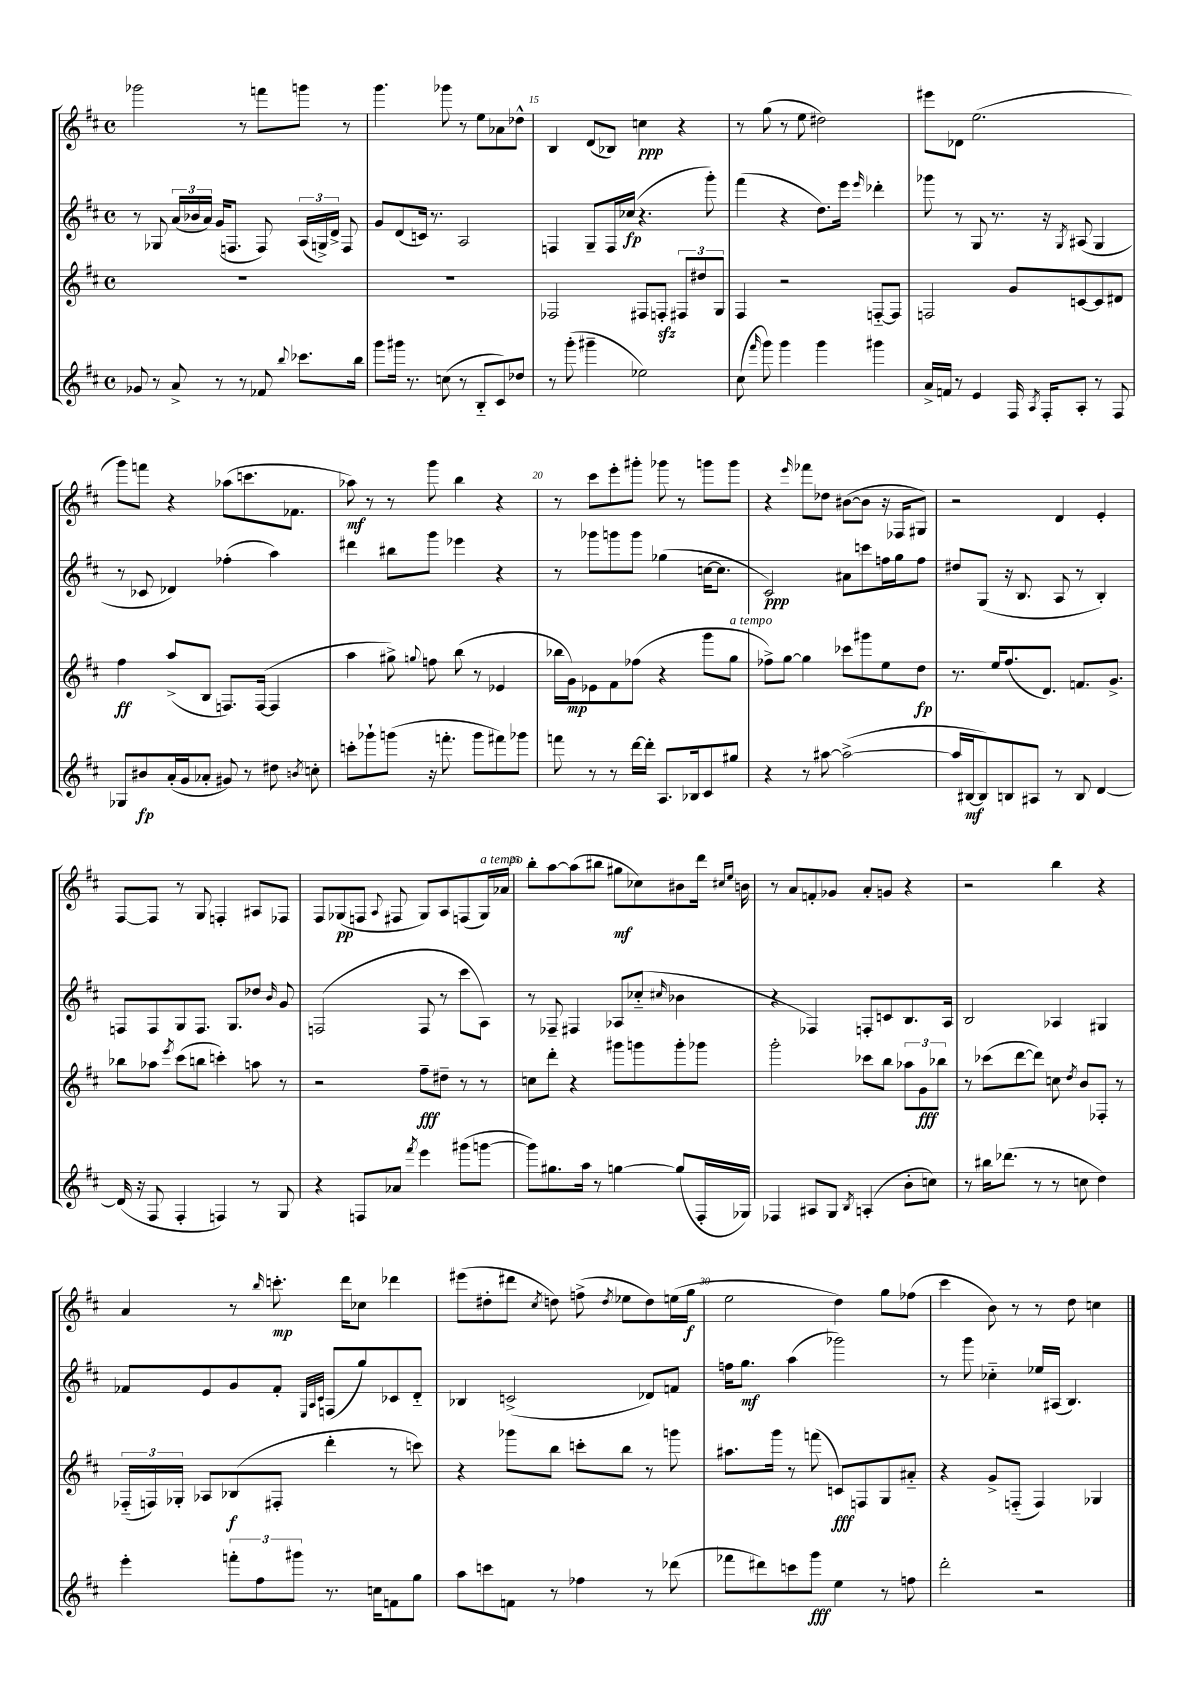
<<
\new StaffGroup <<
\new Staff = "s0" {
    \clef treble \key d \major \defaultTimeSignature \time 4/4
    \autoBeamOff ges'''2 r8 f'''8[ g'''8] r8 |
    g'''4. ges'''8 r8 e''8[ aes'8 des''8]-^ |
    b4 d'8[( bes8]) c''4\ppp r4 |
    r8 g''8( r8 e''8 dis''2) |
    eis'''8[ des'8] e''2.( |
    g'''8[) f'''8] r4 aes''8[( c'''8. fes'8.] |
    aes''8\mf) r8 r8 g'''8 b''4 r4 |
    r8 cis'''8[ e'''8-. gis'''8]-. ges'''8 r8 g'''8[ g'''8] |
    r4 \grace { e'''16 } fes'''8[ des''8] bis'8[~( bis'8] r16 fes16[ gis8]) |
    r2 d'4 e'4-. |
    fis8[~ fis8] r8 g8 f4-. ais8[ fes8] |
    fis8[ ges8\pp( f8] \appoggiatura { a8 } fis8 ges8[) a8 f8( ges16^\markup { \italic "a tempo" }) aes'16] |
    b''8[-. a''8~ a''8( bis''8] gis''8[\mf ces''8) bis'8 d'''16] \grace { cis''16[ e''16] } b'16 |
    r8 a'8[ f'8-. ges'8] a'8[-. g'8] r4 |
    r2 b''4 r4 |
    a'4 r8 \grace { b''16 } c'''8.-.\mp d'''16[ ces''8] des'''4 |
    eis'''8[( dis''8-. dis'''8] \acciaccatura { cis''8 } d''8) f''8->( \acciaccatura { d''8 } ees''8[ d''8) e''16( g''16]\f |
    e''2 d''4) g''8[ fes''8]( |
    cis'''4 b'8) r8 r8 d''8 c''4 \bar "|." |
}
\new Staff = "s1" {
    \clef treble \key d \major \defaultTimeSignature \time 4/4
    \autoBeamOff r8 ges8 \tuplet 3/2 { a'16[( bes'16 a'16]) } g'16[( f8.] f8) \tuplet 3/2 { a16[( g16->) d'16]-> } f8 |
    g'8[ d'8( c'16]) r8. a2 |
    f4 g8[-- f16 ces''16]\fp( r4. g'''8-.) |
    fis'''4( r4 d''8.[) e'''16] \grace { e'''16 } des'''4-. |
    ges'''8 r8 g8 r8. r16 \acciaccatura { g8 } ais8( g4 |
    r8 ces'8 des'4) fes''4-.( a''4) |
    dis'''4 bis''8[ g'''8] ees'''4 r4 |
    r8 ges'''8[ g'''8 g'''8] ges''4( c''16[~ c''8.] |
    cis'2\ppp) ais'8[ c'''8 f''16 g''16 f''8] |
    dis''8[ g8]( r16 b8. a8 r8 b4-.) |
    f8[ f8 g8 f8.] g8.[ des''8] \grace { b'16 } g'8 |
    f2( f8 r8 cis'''8[ a8]) |
    r8 fes8-- fis4 aes8[ ces''8]-_( \grace { cis''16 } bes'4 |
    r4 fes4) f8[-. c'8 b8. a16] |
    b2 aes4 gis4 |
    fes'8[ e'8 g'8 fes'8]-. \grace { e32[ a32 cis'32] } f8[( g''8) ces'8 d'8]-_ |
    bes4 c'2->( des'8[) f'8] |
    f''16[ g''8.]\mf a''4( ges'''2) |
    r8 g'''8 ces''4-_ ees''16[ ais16]( b4.) \bar "|." |
}
\new Staff = "s2" {
    \clef treble \key d \major \defaultTimeSignature \time 4/4
    \autoBeamOff R1 |
    R1 |
    fes2 fis8[ f8]-.\sfz \tuplet 3/2 { fis8[ dis''8 g8] } |
    fis4 r2 f8[~-_ f8] |
    f2 g'8[ c'8~ c'8 dis'8] |
    fis''4\ff a''8[->( b8] f8.[) f16]~( f4 |
    a''4 gis''8->) \appoggiatura { g''8 } f''8 b''8( r8 ees'4 |
    bes''16[ g'16\mp) ees'8 fis'8 fes''8]( r4 g'''8[ g''8]^\markup { \italic "a tempo" } |
    fes''8[->) g''8]~ g''4 ces'''8[ gis'''8 e''8 d''8]\fp |
    r8. e''16[ fis''8.( d'8.]) f'8.[ g'8.]-> |
    bes''8[ aes''8] \acciaccatura { e'''8 } cis'''8[( b''8] c'''4-.) a''8 r8 |
    r2 fis''8[--\fff dis''8]-- r8 r8 |
    c''8[ d'''8]-. r4 gis'''8[ g'''8 g'''8-. ges'''8] |
    g'''2-. ces'''8[ b''8] \tuplet 3/2 { aes''8[ g'8\fff bes''8] } |
    r8 ces'''8[( d'''8~ d'''8]) c''8 \acciaccatura { d''8 } b'8[ fes8]-. r8 |
    \tuplet 3/2 { fes16[-_( f16) ges16]-. } aes8[ bes8\f( fis8]-. d'''4-. r8 c'''8) |
    r4 ges'''8[ b''8] c'''8[-. b''8] r8 g'''8 |
    ais''8.[ g'''16] r8 f'''8( c'8[\fff) f8 g8 ais'8]-_ |
    r4 g'8[-> f8]-_( f4) ges4 \bar "|." |
}
\new Staff = "s3" {
    \clef treble \key d \major \defaultTimeSignature \time 4/4
    \autoBeamOff ges'8 r8 a'8-> r8 r8 fes'8 \appoggiatura { b''8 } ces'''8.[ b''16] |
    g'''8[ gis'''16] r8. c''8( r8 b8[-_ cis'8) des''8] |
    r8 g'''8-.( gis'''4-- ees''2) |
    cis''8( \grace { fis'''16 } g'''8) g'''4 g'''4 gis'''4 |
    a'16[-> f'16] r8 e'4 fis16 \acciaccatura { a8 } fis16[-. a8]-. r8 fis8 |
    ges8[ bis'8\fp a'16-.( g'16 aes'8]-. gis'8) r8 dis''8 \acciaccatura { b'8 } c''8-. |
    c'''8[-. ges'''8-! g'''8]( r16 f'''8.-. g'''8[ fis'''8) ges'''8] |
    f'''8 r8 r8 d'''16[~ d'''16]-. a8.[ bes16 cis'8 gis''8] |
    r4 r8 ais''8~ ais''2~->( |
    ais''16[ bis16~\mf bis8) b8 ais8] r8 b8 d'4~ |
    d'16( r16 fis8 fis4-. f4) r8 g8 |
    r4 f8[ aes'8] \acciaccatura { fis'''8 } e'''4 gis'''8[( g'''8]~ |
    g'''8[) gis''8. a''16] r8 g''4~ g''8[( fis16-. ges16]) |
    fes4 ais8[ g8] \acciaccatura { b8 } a4-.( b'8[-. c''8]) |
    r8 bis''16[ des'''8.]( r8 r8 c''8 d''4) |
    e'''4-. \tuplet 3/2 { f'''8[-. fis''8 gis'''8] } r8. c''16[ f'8 g''8] |
    a''8[ c'''8 f'8] r8 fes''4 r8 des'''8( |
    fes'''8[ dis'''8) c'''8 g'''8]\fff e''4 r8 f''8 |
    d'''2-. r2 \bar "|." |
}
>>
>>
\layout { \context { \Score currentBarNumber = #13 \override BarNumber.break-visibility = ##(#f #t #t) barNumberVisibility = #(every-nth-bar-number-visible 5) } }
